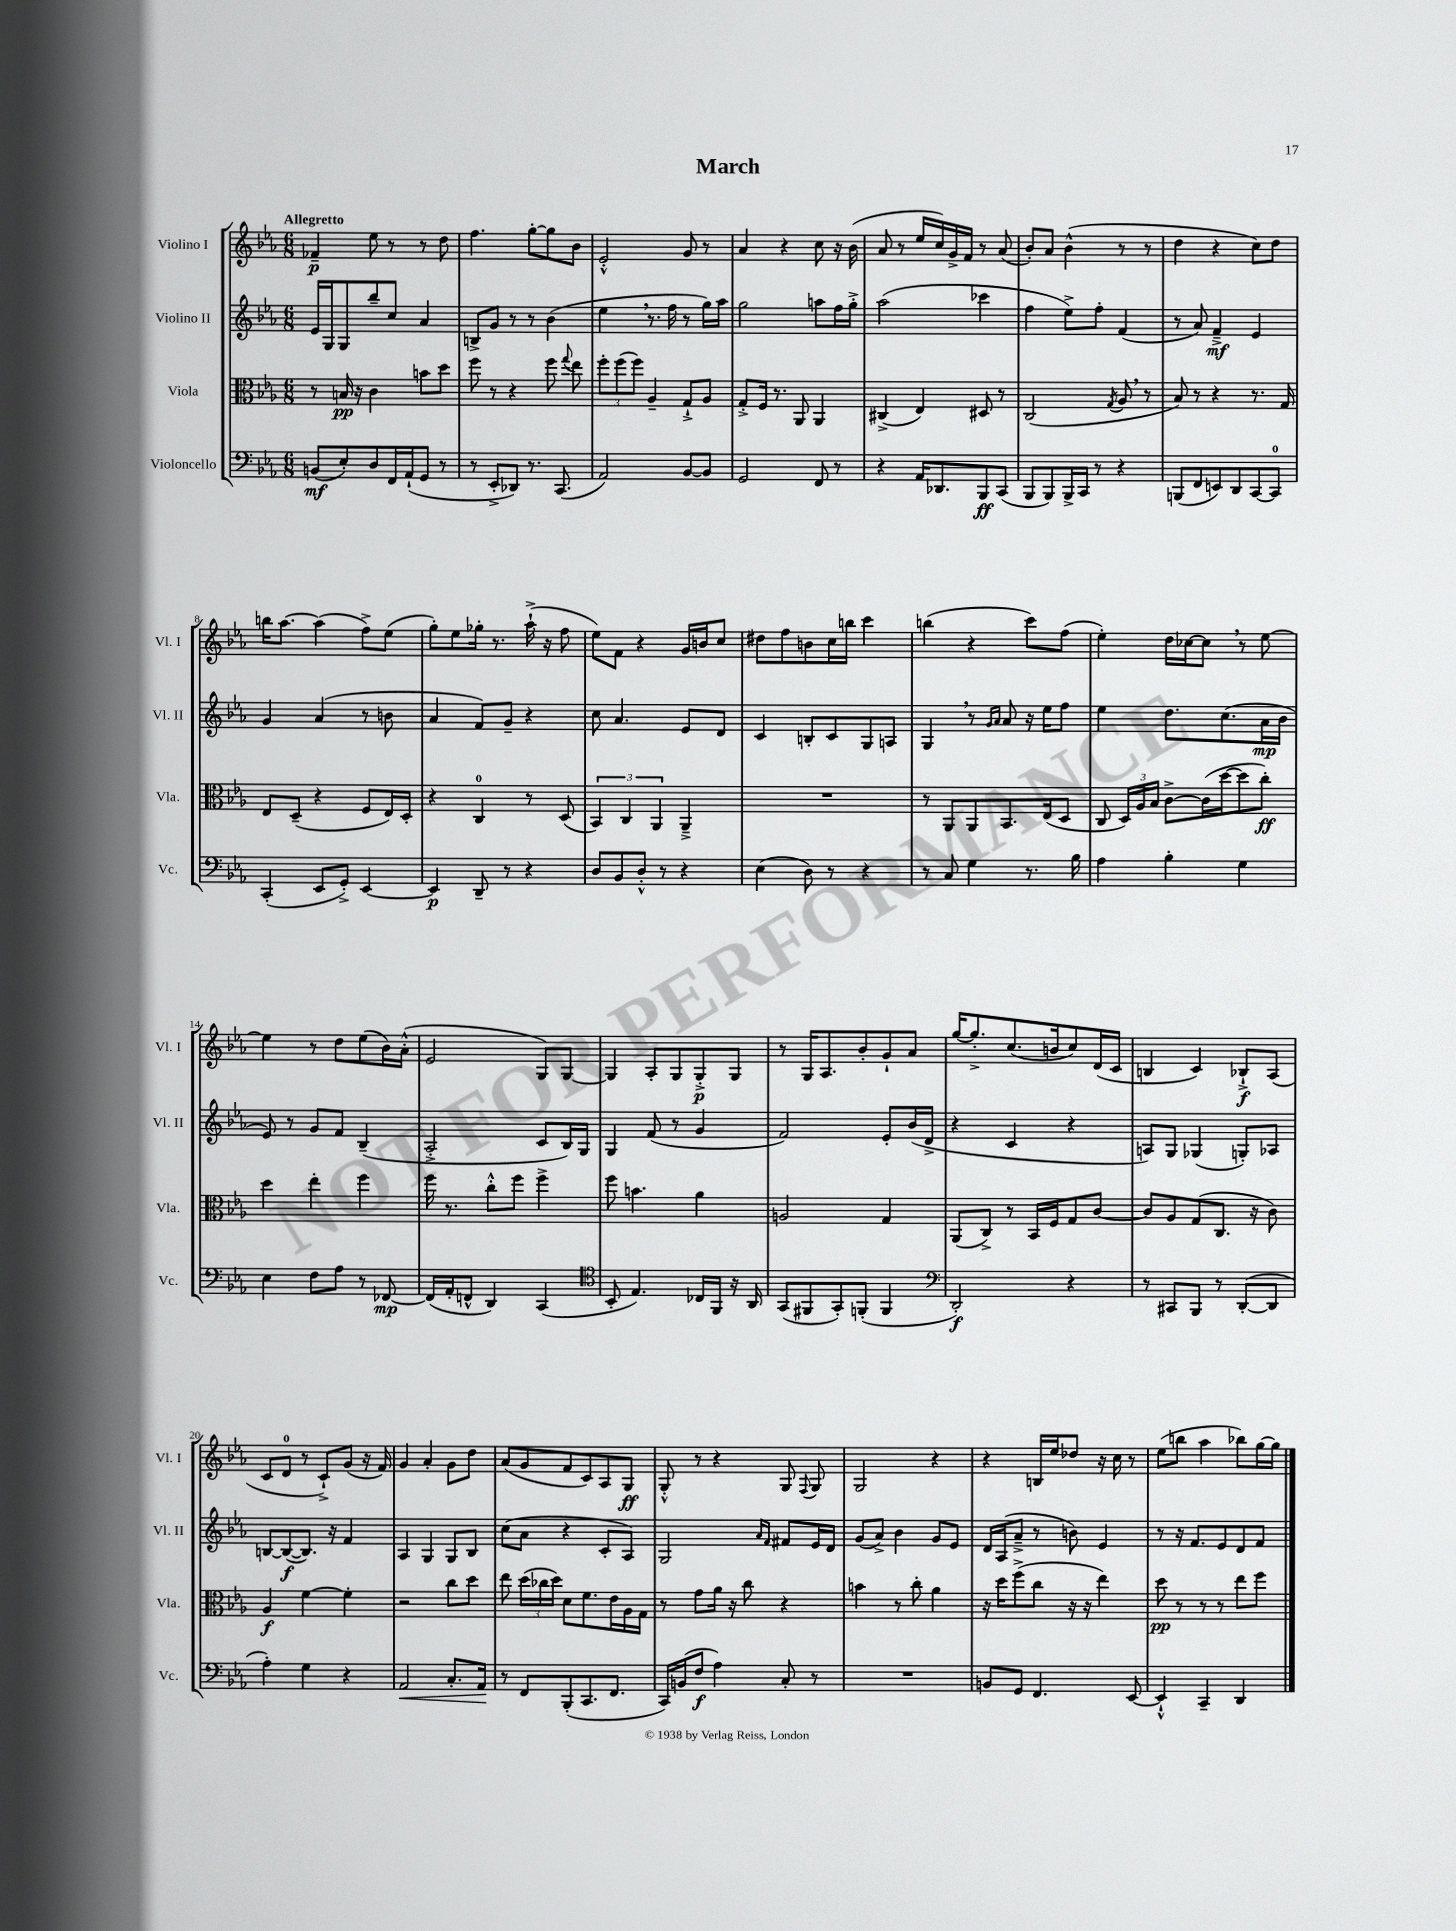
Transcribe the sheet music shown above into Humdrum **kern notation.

**kern	**dynam	**kern	**dynam	**kern	**dynam	**kern	**dynam
*part4	*part4	*part3	*part3	*part2	*part2	*part1	*part1
*staff4	*staff4	*staff3	*staff3	*staff2	*staff2	*staff1	*staff1
*I"Violoncello	*	*I"Viola	*	*I"Violino II	*	*I"Violino I	*
*I'Vc.	*	*I'Vla.	*	*I'Vl. II	*	*I'Vl. I	*
*clefF4	*	*clefC3	*	*clefG2	*	*clefG2	*
*k[b-e-a-]	*	*k[b-e-a-]	*	*k[b-e-a-]	*	*k[b-e-a-]	*
*M6/8	*	*M6/8	*	*M6/8	*	*M6/8	*
=1	=1	=1	=1	=1	=1	=1	=1
!	!	!	!	!	!	!LO:TX:a:B:t=Allegretto	!
(8BBn/L	mf	8r	.	16e-/LL	.	4f-X~/	p
.	.	.	.	16G/J	.	.	.
8E-'/)	.	16Bn/	pp	8G/	.	.	.
.	.	16r	.	.	.	.	.
8D/	.	4c\	.	8bb-~/	.	8ee-\	.
16FF/L	.	.	.	8cc/J	.	8r	.
(16AA-`/J	.	.	.	.	.	.	.
8GG/J	.	8bn\L	.	4a-/	.	8r	.
8r	.	8dd\J	.	.	.	8dd\	.
=2	=2	=2	=2	=2	=2	=2	=2
8r	.	8ff\	.	8Bn^/L	.	4.ff\	.
8EE-'^/L	.	8r	.	8g/J	.	.	.
8DD-X/J)	.	4r	.	8r	.	.	.
8.r	.	.	.	8r	.	[8gg'\L	.
.	.	8ff\	.	(4b-\	.	8gg\]	.
(8.CC/	.	.	.	.	.	.	.
.	.	8qqgg/	.	.	.	.	.
.	.	8ee-\	.	.	.	8b-\J	.
=3	=3	=3	=3	=3	=3	=3	=3
2AA-/)	.	12ff'\L	.	4ee-,\	.	2e-'^^/	.
.	.	(12ff\	.	.	.	.	.
.	.	12ff\J)	.	.	.	.	.
.	.	4A-~/	.	8.r	.	.	.
.	.	.	.	16ff\	.	.	.
[8BB-/L	.	8G`^/L	.	8r	.	8g/	.
8BB-/J]	.	8A-/J	.	16gg\LL)	.	8r	.
.	.	.	.	16aa-\JJ	.	.	.
=4	=4	=4	=4	=4	=4	=4	=4
2GG/	.	8G'^/L	.	2gg\	.	4a-/	.
.	.	16F/Jk	.	.	.	.	.
.	.	8.r	.	.	.	.	.
.	.	.	.	.	.	4r	.
.	.	8AA-/	.	.	.	.	.
8FF/	.	4AA-/	.	8aan\L	.	8cc\	.
8r	.	.	.	16ff\L	.	16r	.
.	.	.	.	16gg'^\JJ	.	(16b-\	.
=5	=5	=5	=5	=5	=5	=5	=5
4r	.	(4C#X^/	.	(2aa-\	.	8a-/	.
.	.	.	.	.	.	8r	.
16AA-/KL	.	4E-/)	.	.	.	16ee-/LL	.
8.DD-X/	.	.	.	.	.	16cc/)	.
.	.	.	.	.	.	16g^/	.
.	.	.	.	.	.	16f/JJ	.
8BBB-/	ff	8D#X/	.	4ccc-X\	.	8r	.
(8CC/J	.	8r	.	.	.	(8a-/	.
=6	=6	=6	=6	=6	=6	=6	=6
8BBB-/L	.	(2C/	.	4ff\	.	8b-'/L)	.
8BBB-/)	.	.	.	.	.	8a-/J	.
16BBB-^/L	.	.	.	8ee-^\L)	.	(4b-^^\	.
16CC/JJ	.	.	.	.	.	.	.
8r	.	.	.	8ff'\J	.	.	.
.	.	8qG/	.	.	.	.	.
4r	.	8A-,/	.	(4f/	.	8r	.
.	.	8r	.	.	.	8r	.
=7	=7	=7	=7	=7	=7	=7	=7
(8BBBn/L	.	8B-/)	.	8r	.	4dd\	.
8FF/	.	8r	.	8a-/)	.	.	.
8EEn/)	.	4r	.	4f~^/	mf	4r	.
8DD/	.	.	.	.	.	.	.
[8CC/	.	8.r	.	4e-/	.	8cc\L)	.
8CC/J]	.	.	.	.	.	8dd\J	.
.	.	16G/	.	.	.	.	.
!!LO:LB:g=z
=8	=8	=8	=8	=8	=8	=8	=8
(4CC'/	.	8E-/L	.	4g/	.	16bbn\KL	.
.	.	.	.	.	.	[8.aa-\J	.
.	.	(8D~/J	.	.	.	.	.
8EE-/L	.	4r	.	(4a-/	.	(4aa-\]	.
8GG'^/J)	.	.	.	.	.	.	.
[4EE-/	.	8F/L	.	8r	.	8ff^\L)	.
.	.	16E-/L)	.	8bn\	.	(8ee-\J	.
.	.	16D'/JJ	.	.	.	.	.
=9	=9	=9	=9	=9	=9	=9	=9
4EE-/]	p	4r	.	4a-/	.	8gg'\L)	.
.	.	.	.	.	.	8ee-\	.
8DD~/	.	4C/	.	8f/L)	.	16gg-X'\Jk	.
.	.	.	.	.	.	8.r	.
8r	.	.	.	8g~/J	.	.	.
4r	.	8r	.	4r	.	(16aa-`^\	.
.	.	.	.	.	.	16r	.
.	.	(8D/	.	.	.	8ff\	.
=10	=10	=10	=10	=10	=10	=10	=10
8D/L	.	6BB-/)	.	8cc\	.	8ee-\L)	.
8BB-/	.	.	.	4.a-/	.	8f\J	.
.	.	6C/	.	.	.	.	.
8D'^^/J	.	.	.	.	.	4r	.
.	.	6AA-/	.	.	.	.	.
8r	.	.	.	.	.	.	.
4r	.	4AA-~^/	.	8e-/L	.	16g/LL	.
.	.	.	.	.	.	16bn/J	.
.	.	.	.	8d/J	.	8cc/J	.
=11	=11	=11	=11	=11	=11	=11	=11
(4E-\	.	2.r	.	4c/	.	8dd#X\L	.
.	.	.	.	.	.	8ff\	.
8D\)	.	.	.	8Bn'/L	.	8bn\	.
8r	.	.	.	8c/	.	16cc\L	.
.	.	.	.	.	.	16bbn\JJ	.
4r	.	.	.	8G/	.	4ccc\	.
.	.	.	.	8An/J	.	.	.
=12	=12	=12	=12	=12	=12	=12	=12
8r	.	8r	.	4G,/	.	(4bbn\	.
8C/	.	8AA-/L	.	.	.	.	.
4G\	.	8AA-/	.	8r	.	4r	.
.	.	.	.	16qqg/LL	.	.	.
.	.	.	.	16qqa-/JJ	.	.	.
.	.	8.BB-/	.	8a-/	.	.	.
8.r	.	.	.	16r	.	8ccc\L)	.
.	.	(16E-/k	.	16ee-\KL	.	.	.
.	.	8D/J	.	8ff\J	.	(8ff\J	.
16B-\	.	.	.	.	.	.	.
=13	=13	=13	=13	=13	=13	=13	=13
4A-\	.	8C/	.	4ee-\	.	4ee-'\)	.
.	.	24D/LL)	.	.	.	.	.
.	.	24A-/	.	.	.	.	.
.	.	24B-/JJ	.	.	.	.	.
4B-'\	.	[8c^\L	.	8.dd\L	.	16dd\LL	.
.	.	.	.	.	.	[16cc-X\J	.
.	.	(16c\L]	.	.	.	8cc-,\J]	.
.	.	[16dd\J	.	(8.cc\	.	.	.
4G\	.	8dd\]	.	.	.	8r	.
.	.	8cc'\J)	ff	16a-\L	mp	[8ee-\	.
.	.	.	.	16b-\JJ	.	.	.
!!LO:LB:g=z
=14	=14	=14	=14	=14	=14	=14	=14
4E-\	.	4dd\	.	8e-/)	.	4ee-\]	.
.	.	.	.	8r	.	.	.
8F\L	.	4ee-'\	.	8g/L	.	8r	.
8A-\J	.	.	.	8f/J	.	8dd\L	.
8r	.	4ff\	.	(4B-~/	.	(8ee-\	.
[8FF-X/	mp	.	.	.	.	16b-\L)	.
.	.	.	.	.	.	(16a-'^^\JJ	.
=15	=15	=15	=15	=15	=15	=15	=15
(16FF-/LL]	.	16ff\	.	2A-'^/	.	2e-/	.
16AA-'/J	.	8.r	.	.	.	.	.
8FFn^^/J	.	.	.	.	.	.	.
4DD/)	.	8cc'^^\L	.	.	.	.	.
.	.	8ff\J	.	.	.	.	.
(4CC/	.	4ff^\	.	8c/L	.	8G/L)	.
.	.	.	.	16B-/L)	.	[8G/J	.
.	.	.	.	16G/JJ	.	.	.
=16	=16	=16	=16	=16	=16	=16	=16
*clefC4	*	*	*	*	*	*	*
8BB-'/	.	8ff\	.	4G/	.	4G/]	.
4.E-/)	.	4.bn\	.	.	.	.	.
.	.	.	.	(8f/	.	8A-'/L	.
.	.	.	.	8r	.	8G/	.
16C-X/LL	.	4a-\	.	4g/	.	8G'^/	p
16FF/JJ	.	.	.	.	.	.	.
16r	.	.	.	.	.	8G/J	.
16AA-/	.	.	.	.	.	.	.
=17	=17	=17	=17	=17	=17	=17	=17
(8GG/L	.	2An/	.	2f/)	.	8r	.
8FF#X/	.	.	.	.	.	16G/KL	.
.	.	.	.	.	.	8.A-/	.
8GG'/)	.	.	.	.	.	.	.
(8FFn'/J	.	.	.	.	.	8b-'/	.
4FF/	.	4G/	.	8e-'/L	.	8g`/	.
.	.	.	.	(16b-/L	.	8a-/J	.
.	.	.	.	16d^/JJ	.	.	.
=18	=18	=18	=18	=18	=18	=18	=18
*clefF4	*	*	*	*	*	*	*
2DD'/)	f	(8AA-/L	.	4r	.	[16gg/KL	.
.	.	.	.	.	.	8.gg'^/]	.
.	.	8C^/J)	.	.	.	.	.
.	.	8r	.	4c/	.	(8.cc/	.
.	.	16BB-/LL	.	.	.	.	.
.	.	16F/J	.	.	.	16bn/k	.
4r	.	8G/	.	4r	.	8cc/)	.
.	.	[8c/J	.	.	.	(16d/L	.
.	.	.	.	.	.	16c/JJ	.
=19	=19	=19	=19	=19	=19	=19	=19
8r	.	8c/L]	.	8An/L)	.	4Bn/	.
8CC#X/L	.	8A-/	.	8G/J	.	.	.
8BBB-/J	.	(8G/	.	(4G-X/	.	4c/)	.
8r	.	8.C/J	.	.	.	.	.
([8DD'/L	.	.	.	8Gn'/L)	.	8B-X`^/L	f
.	.	16r	.	.	.	.	.
8DD/J]	.	8c\)	.	8A-X/J	.	(8A-/J	.
!!LO:LB:g=z
=20	=20	=20	=20	=20	=20	=20	=20
4A-'\)	.	4A-/	f	[8Bn/L	.	8c/L	.
.	.	.	.	(8B/_	f	8d/J	.
4G\	.	[4f\	.	8.B/J])	.	8r	.
.	.	.	.	.	.	8c`^/L)	.
.	.	.	.	16r	.	.	.
4r	.	4f'\]	.	4f/	.	(8g/J	.
.	.	.	.	.	.	16r	.
.	.	.	.	.	.	16f/)	.
=21	=21	=21	=21	=21	=21	=21	=21
!	!LO:HP:b	!	!	!	!	!	!
2AA-/	<	2r	.	4A-/	.	4g/	.
.	.	.	.	4G/	.	4a-'/	.
8.C'/L	.	8cc\L	.	8G/L	.	8g\L	.
.	.	8dd\J	.	8B-/J	.	8dd\J	.
16AA-/Jk	.	.	.	.	.	.	.
.	[	.	.	.	.	.	.
=22	=22	=22	=22	=22	=22	=22	=22
8r	.	8ee-\	.	(8cc\L	.	(8a-/L	.
8FF/L	.	(24dd\LL	.	8a-\J	.	8g/	.
.	.	24cc-X\	.	.	.	.	.
.	.	24dd\JJ)	.	.	.	.	.
(8BBB-'/	.	8d\L	.	4r	.	8f/	.
8.CC/	.	8.f\	.	.	.	8c/)	.
.	.	.	.	8c'/L	.	8A-/	.
8.FF/J	.	16e-\L	.	.	.	.	.
.	.	16A-\	.	8A-/J)	.	8G/J	ff
.	.	16G\JJ	.	.	.	.	.
=23	=23	=23	=23	=23	=23	=23	=23
16CC/LL)	.	8r	.	2G/	.	8G'^^/	.
(16BBn/J	.	.	.	.	.	.	.
8F/J	f	8g\L	.	.	.	8r	.
4A-\)	.	16a-\Jk	.	.	.	4r	.
.	.	16r	.	.	.	.	.
.	.	8cc\	.	.	.	.	.
.	.	.	.	16qqa-/LL	.	.	.
.	.	.	.	16qqf/JJ	.	.	.
8C'/	.	4r	.	8f#X/L	.	8G/	.
.	.	.	.	.	.	8qqF/	.
8r	.	.	.	16e-/L	.	8G/	.
.	.	.	.	16d/JJ	.	.	.
=24	=24	=24	=24	=24	=24	=24	=24
2.r	.	4bn\	.	(8g/L	.	2G/	.
.	.	.	.	8a-^/J)	.	.	.
.	.	8r	.	4b-\	.	.	.
.	.	8cc'\	.	.	.	.	.
.	.	4a-\	.	8g/L	.	4r	.
.	.	.	.	8e-/J	.	.	.
=25	=25	=25	=25	=25	=25	=25	=25
8BBn/L	.	16r	.	16d/LL	.	4r	.
.	.	16dd\KL	.	(16A-/J	.	.	.
8GG/J	.	(8ff^\	.	8a-~^/J	.	.	.
4.FF/	.	8cc\J	.	8r	.	16Bn/LL	.
.	.	.	.	.	.	16ee-/J	.
.	.	16r	.	8bn\)	.	8dd-X/J	.
.	.	16r	.	.	.	.	.
.	.	4ee-\)	.	4e-/	.	16r	.
.	.	.	.	.	.	16cc\	.
[8EE-/	.	.	.	.	.	8r	.
=26	=26	=26	=26	=26	=26	=26	=26
4EE-`^^/]	.	8dd\	pp	8r	.	(8ee-\L	.
.	.	8r	.	16r	.	8bbn\J	.
.	.	.	.	8.f/L	.	.	.
4CC~/	.	8r	.	.	.	4aa-\	.
.	.	8r	.	8e-/	.	.	.
4DD/	.	8ee-\L	.	8d/	.	8bb-X\L)	.
.	.	8ff\J	.	8f/J	.	[16gg\L	.
.	.	.	.	.	.	16gg\JJ]	.
==	==	==	==	==	==	==	==
*-	*-	*-	*-	*-	*-	*-	*-
